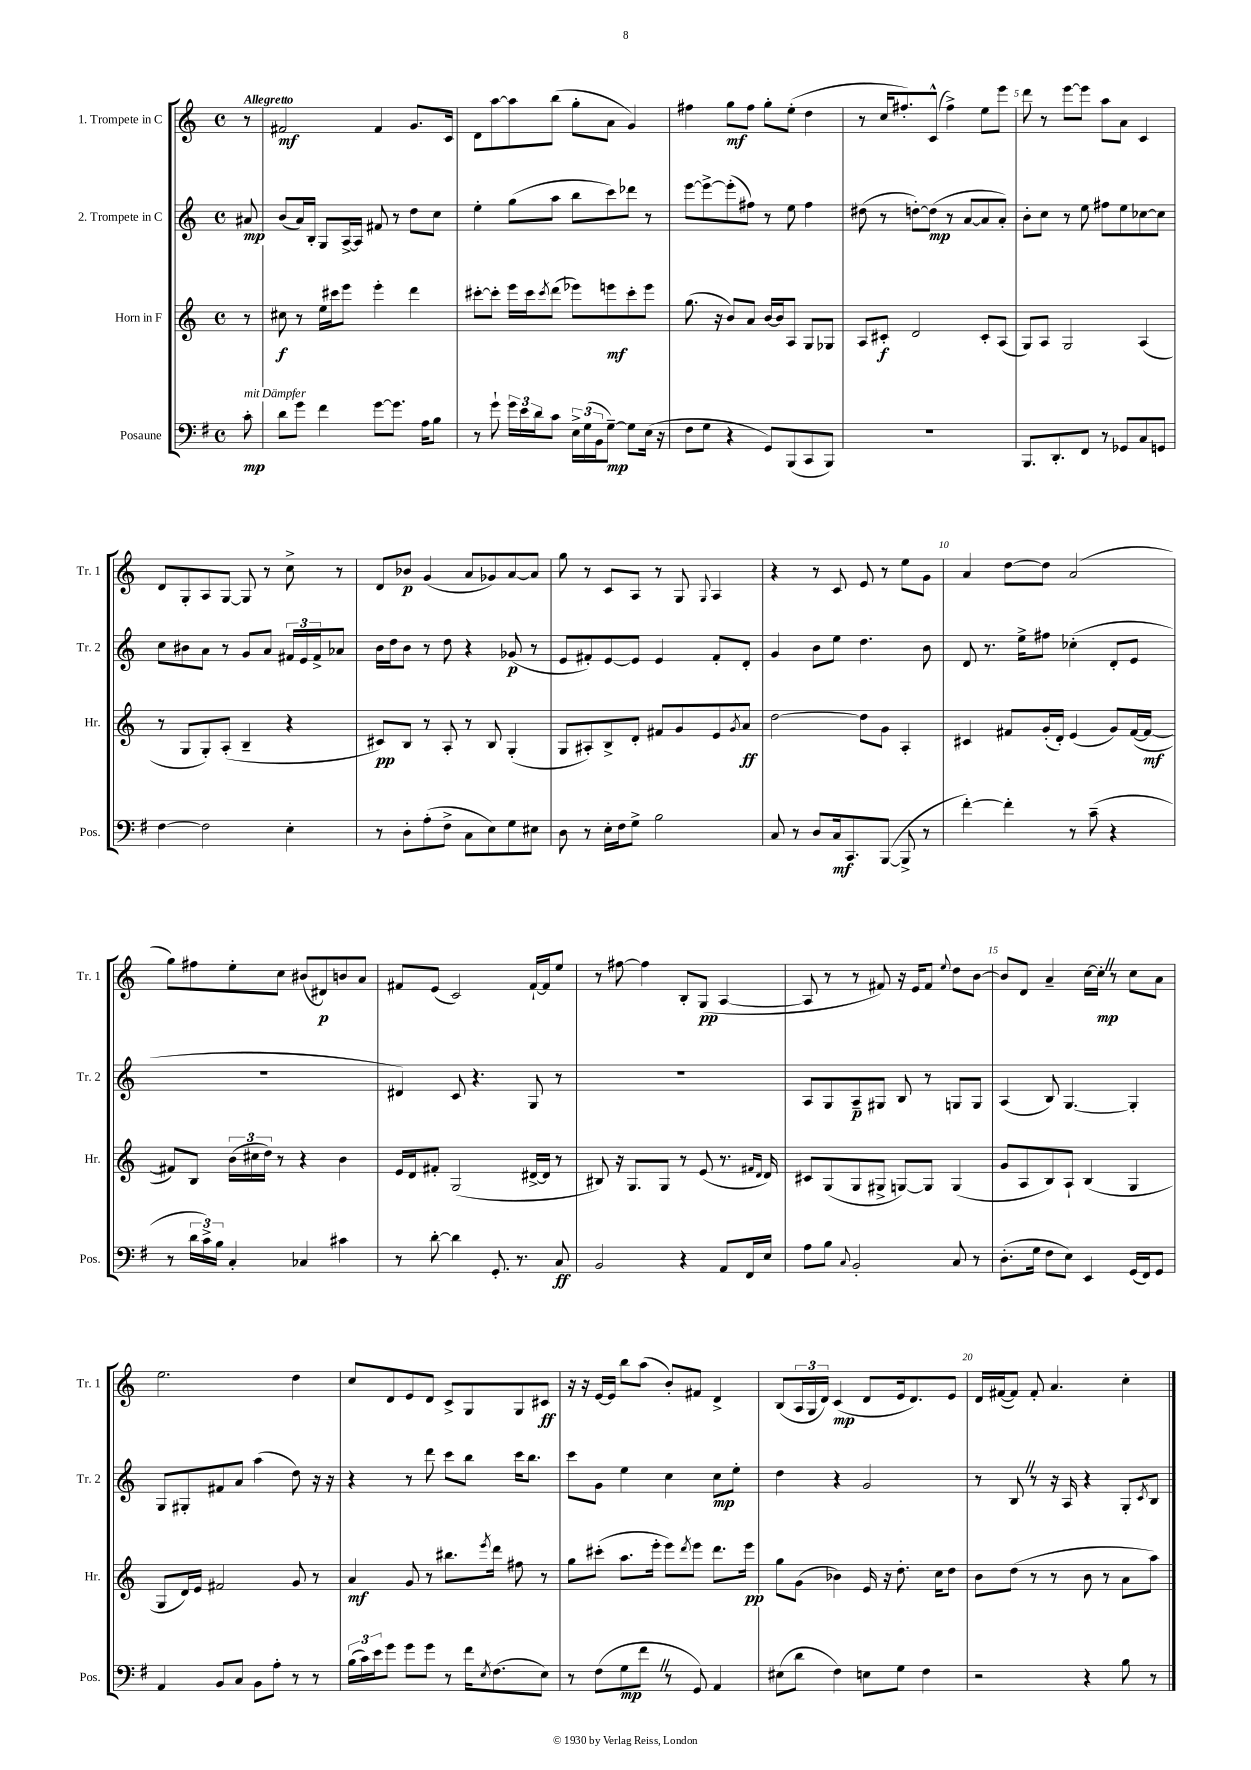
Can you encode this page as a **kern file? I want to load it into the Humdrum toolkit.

**kern	**dynam	**kern	**dynam	**kern	**dynam	**kern	**dynam
*part4	*part4	*part3	*part3	*part2	*part2	*part1	*part1
*staff4	*staff4	*staff3	*staff3	*staff2	*staff2	*staff1	*staff1
*I"Posaune	*	*I"Horn in F	*	*I"2. Trompete in C	*	*I"1. Trompete in C	*
*I'Pos.	*	*I'Hr.	*	*I'Tr. 2	*	*I'Tr. 1	*
*clefF4	*	*clefG2	*	*clefG2	*	*clefG2	*
*k[f#]	*	*k[]	*	*k[]	*	*k[]	*
*M4/4	*	*M4/4	*	*M4/4	*	*M4/4	*
*met(c)	*	*met(c)	*	*met(c)	*	*met(c)	*
=	=	=	=	=	=	=	=
!	!	!	!	!	!	!LO:TX:a:B:t=Allegretto	!
!LO:TX:a:i:t=mit Dämpfer	!	!	!	!	!	!	!
8c'\	mp	8r	.	8a#X/	mp	8r	.
=1	=1	=1	=1	=1	=1	=1	=1
8d\L	.	8cc#X\	f	(8b/L	.	2f#X/	mf
8g\J	.	8r	.	16a/L)	.	.	.
.	.	.	.	16B'/JJ	.	.	.
4f#\	.	16ee\LL	.	8G/L	.	.	.
.	.	16ccc#X\J	.	.	.	.	.
.	.	8eee\J	.	[16A^/L	.	.	.
.	.	.	.	16A/JJ]	.	.	.
[8g\L	.	4eee'\	.	8f#X/	.	4f#/	.
8.g\J]	.	.	.	8r	.	.	.
.	.	4ddd\	.	8dd\L	.	8.g/L	.
16A\KL	.	.	.	.	.	.	.
8B\J	.	.	.	8cc\J	.	.	.
.	.	.	.	.	.	16c/Jk	.
=2	=2	=2	=2	=2	=2	=2	=2
8r	.	[8ccc#X'\L	.	4ee'\	.	8d\L	.
8g`\	.	8ccc#'\J]	.	.	.	[8aa\	.
24g\LL	.	16eee\LL	.	(8gg\L	.	8aa\]	.
24e\	.	.	.	.	.	.	.
.	.	16ccc#\J	.	.	.	.	.
24d\J	.	.	.	.	.	.	.
.	.	8qccc#/	.	.	.	.	.
8c\J	.	(8ddd\J	.	8aa\J	.	(8bb\J	.
24E^\LL	.	8eee-X\L)	.	8bb\L	.	8gg'\L	.
(24G\	.	.	.	.	.	.	.
24BB\J	.	.	.	.	.	.	.
[8G~\J)	mp	8eeen\	mf	8ccc\)	.	8a\J	.
8G\L]	.	8ccc#'\	.	8ddd-X\J	.	4g/)	.
(16E\Jk	.	8eee\J	.	8r	.	.	.
16r	.	.	.	.	.	.	.
=3	=3	=3	=3	=3	=3	=3	=3
8F#\L	.	(8.gg\	.	[8eee\L	.	4ff#X\	.
8G\J	.	.	.	8eee^\_	.	.	.
.	.	16r	.	.	.	.	.
4r	.	8b/L)	.	(8eee'\]	.	8gg\L	mf
.	.	8a/J	.	8ff#X\J)	.	8ff#\J	.
8GG/L)	.	[16b/LL	.	8r	.	8gg'\L	.
.	.	16b/J]	.	.	.	.	.
(8BBB/	.	8A/J	.	8ee\	.	(8ee'\J	.
8CC/	.	8G/L	.	4ff#\	.	4dd\	.
8BBB/J)	.	8G-X/J	.	.	.	.	.
=4	=4	=4	=4	=4	=4	=4	=4
1r	.	8A/L	.	(8dd#X\	.	8r	.
.	.	8c#X'/J	f	8r	.	16cc/KL	.
.	.	.	.	.	.	8.ff#X'/)	.
.	.	2d/	.	[8ddn'\L)	.	.	.
.	.	.	.	(8dd\J]	mp	(8c^^/J	.
.	.	.	.	8r	.	4ff#^\)	.
.	.	.	.	[8a/L	.	.	.
.	.	8c#'/L	.	8a/]	.	8ee\L	.
.	.	(8A/J	.	8a'/J)	.	8eee\J	.
=5	=5	=5	=5	=5	=5	=5	=5
8.BBB/L	.	8G/L)	.	8b'\L	.	8ddd\	.
.	.	8A/J	.	8cc\J	.	8r	.
8.DD'/	.	.	.	.	.	.	.
.	.	2G/	.	8r	.	[8eee\L	.
8FF#/J	.	.	.	8ee\	.	8eee\J]	.
8r	.	.	.	8ff#X\L	.	8aa\L	.
8GG-X/L	.	.	.	8ee\	.	8a\J	.
8C/	.	(4A/	.	[8cc-X\	.	4c/	.
8GGn/J	.	.	.	8cc-\J]	.	.	.
!!LO:LB:g=z
=6	=6	=6	=6	=6	=6	=6	=6
[4F#\	.	8r	.	8cc\L	.	8d/L	.
.	.	8G/L	.	8b#X\	.	8G'/	.
2F#\]	.	8G'/)	.	8a\J	.	8A/	.
.	.	(8A'/J	.	8r	.	[8G/J	.
.	.	4B~/	.	8g/L	.	8G/]	.
.	.	.	.	8a/J	.	8r	.
4E'\	.	4r	.	24f#X/LL	.	8cc^\	.
.	.	.	.	24e/	.	.	.
.	.	.	.	24f#^/J	.	.	.
.	.	.	.	8a-X/J	.	8r	.
=7	=7	=7	=7	=7	=7	=7	=7
8r	.	8c#X/L)	pp	16b\LL	.	8d/L	.
.	.	.	.	16dd\J	.	.	.
8D'\L	.	8B/J	.	8b\J	.	8b-X/J	p
(8A'\	.	8r	.	8r	.	(4g/	.
8F#^\J	.	8A'/	.	8dd\	.	.	.
8C\L	.	8r	.	4r	.	8a/L	.
8E\)	.	8B/	.	.	.	8g-X/)	.
8G\	.	(4G'/	.	(8g-X/	p	[8a/	.
8E#X\J	.	.	.	8r	.	8a/J]	.
=8	=8	=8	=8	=8	=8	=8	=8
8D\	.	8G/L	.	8e/L	.	8gg\	.
8r	.	8A#X'/)	.	8f#X'/)	.	8r	.
16E'\LL	.	8B^/	.	[8e/	.	8c/L	.
16F#\J	.	.	.	.	.	.	.
8G^\J	.	8d'/J	.	8e/J]	.	8A/J	.
2B\	.	8f#X/L	.	4e/	.	8r	.
.	.	8g/	.	.	.	8G/	.
.	.	.	.	.	.	8qqG/	.
.	.	8e/	.	8f#'/L	.	4A/	.
.	.	8qg/	.	.	.	.	.
.	.	8a/J	ff	8d'/J	.	.	.
=9	=9	=9	=9	=9	=9	=9	=9
8C/	.	[2dd\	.	4g/	.	4r	.
8r	.	.	.	.	.	.	.
8D/L	.	.	.	8b\L	.	8r	.
16C/k	mf	.	.	8ee\J	.	8c/	.
8.CC/	.	.	.	.	.	.	.
.	.	8dd\L]	.	4.dd\	.	8e/	.
([8BBB/J	.	8g\J	.	.	.	8r	.
8BBB^/]	.	4A'/	.	.	.	8ee\L	.
8r	.	.	.	8b\	.	8g\J	.
=10	=10	=10	=10	=10	=10	=10	=10
[4f#'\)	.	4c#X/	.	8d/	.	4a/	.
.	.	.	.	8.r	.	.	.
4f#'\]	.	8f#X/L	.	.	.	[8dd\L	.
.	.	.	.	16ee^\KL	.	.	.
.	.	(16g'/L	.	8ff#X\J	.	8dd\J]	.
.	.	16d'/JJ)	.	.	.	.	.
8r	.	(4e/	.	(4cc-X'\	.	(2a/	.
(8c~\	.	.	.	.	.	.	.
4r	.	8g/L)	.	8d'/L	.	.	.
.	.	([16f#/L	.	8e/J	.	.	.
.	.	16f#/JJ_	mf	.	.	.	.
!!LO:LB:g=z
=11	=11	=11	=11	=11	=11	=11	=11
8r	.	8f#X/L])	.	1r	.	8gg\L)	.
24d\LL	.	8B/J	.	.	.	8ff#X\	.
24c^\)	.	.	.	.	.	.	.
24B\JJ	.	.	.	.	.	.	.
4C'/	.	(24b\LL	.	.	.	8ee'\	.
.	.	24cc#X\	.	.	.	.	.
.	.	24dd\JJ)	.	.	.	.	.
.	.	8r	.	.	.	8cc\J	.
4C-X/	.	4r	.	.	.	(8b#X/L	.
.	.	.	.	.	.	8d#X/)	p
4c#X\	.	4b\	.	.	.	8bn/	.
.	.	.	.	.	.	8a/J	.
=12	=12	=12	=12	=12	=12	=12	=12
8r	.	16e/LL	.	4d#X/)	.	8f#X/L	.
.	.	16d/J	.	.	.	.	.
[8d'\	.	8f#X'/J	.	.	.	(8e/J	.
4d\]	.	(2G/	.	8c/	.	2c/)	.
.	.	.	.	4.r	.	.	.
8.GG'/	.	.	.	.	.	.	.
8.r	.	.	.	.	.	.	.
.	.	[16d#X^/LL	.	8G/	.	[16f#`/LL	.
.	.	16d#/JJ]	.	.	.	16f#/J]	.
8C/	ff	8r	.	8r	.	8ee/J	.
=13	=13	=13	=13	=13	=13	=13	=13
2BB/	.	8B#X/)	.	1r	.	8r	.
.	.	16r	.	.	.	[8ff#X\	.
.	.	8.G/L	.	.	.	.	.
.	.	.	.	.	.	4ff#\]	.
.	.	8G/J	.	.	.	.	.
4r	.	8r	.	.	.	8B'/L	.
.	.	(8e/	.	.	.	(8G/J	pp
8AA/L	.	8.r	.	.	.	[4A/	.
16FF#/L	.	.	.	.	.	.	.
.	.	16qqf#X/LL	.	.	.	.	.
.	.	16qqd/JJ	.	.	.	.	.
16E/JJ	.	16d/)	.	.	.	.	.
=14	=14	=14	=14	=14	=14	=14	=14
8A\L	.	8c#X/L	.	8A/L	.	8A/]	.
8B\J	.	(8G/	.	8G/	.	8r	.
8qqC/	.	.	.	.	.	.	.
2BB'/	.	8G/	.	8A~/	p	8r	.
.	.	8G#X^/J	.	8G#X/J	.	8f#X/)	.
.	.	[8Gn/L)	.	8B/	.	16r	.
.	.	.	.	.	.	16e/KL	.
.	.	8G/J]	.	8r	.	8f#/J	.
.	.	.	.	.	.	8qqee/	.
8C/	.	(4G/	.	8Gn/L	.	8dd\L	.
8r	.	.	.	8G/J	.	[8b\J	.
=15	=15	=15	=15	=15	=15	=15	=15
(8.D'\L	.	8g/L	.	(4A/	.	8b/L]	.
.	.	8A/	.	.	.	8d/J	.
16G\Jk	.	.	.	.	.	.	.
8F#\L	.	8B/)	.	8B/)	.	4a~/	.
8E\J)	.	8A`/J	.	[4.G/	.	.	.
4EE/	.	(4B/	.	.	.	[16cc\LL	.
.	.	.	.	.	.	16cc'Z\JJ]	mp
.	.	.	.	.	.	8r	.
(16GG/LL	.	4G/	.	4G'/]	.	8cc\L	.
16FF#/J)	.	.	.	.	.	.	.
8GG/J	.	.	.	.	.	8a\J	.
!!LO:LB:g=z
=16	=16	=16	=16	=16	=16	=16	=16
4AA/	.	8G/L	.	8G/L	.	2.ee\	.
.	.	16d/L)	.	8G#X'/	.	.	.
.	.	16e/JJ	.	.	.	.	.
8BB/L	.	2f#X/	.	8f#X/	.	.	.
8C/J	.	.	.	8a/J	.	.	.
8BB\L	.	.	.	(4aa\	.	.	.
8A'\J	.	.	.	.	.	.	.
8r	.	8g/	.	8dd\)	.	4dd\	.
8r	.	8r	.	16r	.	.	.
.	.	.	.	16r	.	.	.
=17	=17	=17	=17	=17	=17	=17	=17
(24B\LL	.	4a/	mf	4r	.	8cc/L	.
24c\)	.	.	.	.	.	.	.
24e\J	.	.	.	.	.	.	.
8g\J	.	.	.	.	.	8d/	.
8g\L	.	8g/	.	8r	.	8e/	.
8g\J	.	8r	.	8ddd\	.	8d/J	.
8r	.	8.bb#X\L	.	8ccc\L	.	8c^/L	.
16f#\KL	.	.	.	8bb\J	.	8G/	.
8qE/	.	8qeee/	.	.	.	.	.
(8.F#\	.	16ddd\Jk	.	.	.	.	.
.	.	8ff#X\	.	16ccc\KL	.	8G/	.
.	.	.	.	8.bb\J	.	.	.
8E\J)	.	8r	.	.	.	8c#X/J	ff
=18	=18	=18	=18	=18	=18	=18	=18
8r	.	8gg\L	.	8ccc\L	.	16r	.
.	.	.	.	.	.	16r	.
(8F#\L	.	(8ccc#X'\J	.	8g\J	.	[16e/LL	.
.	.	.	.	.	.	16e/JJ]	.
8G\	mp	8.aa\L	.	4ee\	.	8bb\L	.
8f#Z\J	.	.	.	.	.	(8aa\J	.
.	.	16eee'\Jk	.	.	.	.	.
8r	.	8eee\L)	.	4cc\	.	8b'/L)	.
.	.	8qddd/	.	.	.	.	.
8GG/)	.	8eee\J	.	.	.	8f#X/J	.
4AA/	.	8.ddd\L	.	8cc\L	mp	4d^/	.
.	.	.	.	8ee'\J	.	.	.
.	.	16eee\Jk	pp	.	.	.	.
=19	=19	=19	=19	=19	=19	=19	=19
(8E#X\L	.	8gg\L	.	4dd\	.	(8B/L	.
8d\J	.	(8g\J	.	.	.	24A/L	.
.	.	.	.	.	.	24G/	.
.	.	.	.	.	.	24d/JJ)	.
4F#\)	.	4b-X\)	.	4r	.	(4c/	mp
8En\L	.	16e/	.	2g/	.	8d/L	.
.	.	16r	.	.	.	.	.
8G\J	.	8.dd'\	.	.	.	16e/k	.
.	.	.	.	.	.	8.d/)	.
4F#\	.	.	.	.	.	.	.
.	.	16cc\KL	.	.	.	.	.
.	.	8dd\J	.	.	.	8e/J	.
=20	=20	=20	=20	=20	=20	=20	=20
2r	.	8b\L	.	8r	.	16d/LL	.
.	.	.	.	.	.	([16f#X/J	.
.	.	(8dd\J	.	8BZ/	.	8f#/J])	.
.	.	8r	.	8r	.	8f#'/	.
.	.	8r	.	16r	.	4.a/	.
.	.	.	.	16A/	.	.	.
4r	.	8b\	.	4r	.	.	.
.	.	8r	.	.	.	.	.
8B\	.	8a\L	.	8G'/L	.	4cc'\	.
.	.	.	.	8qc/	.	.	.
8r	.	8aa\J)	.	8B/J	.	.	.
==	==	==	==	==	==	==	==
*-	*-	*-	*-	*-	*-	*-	*-
